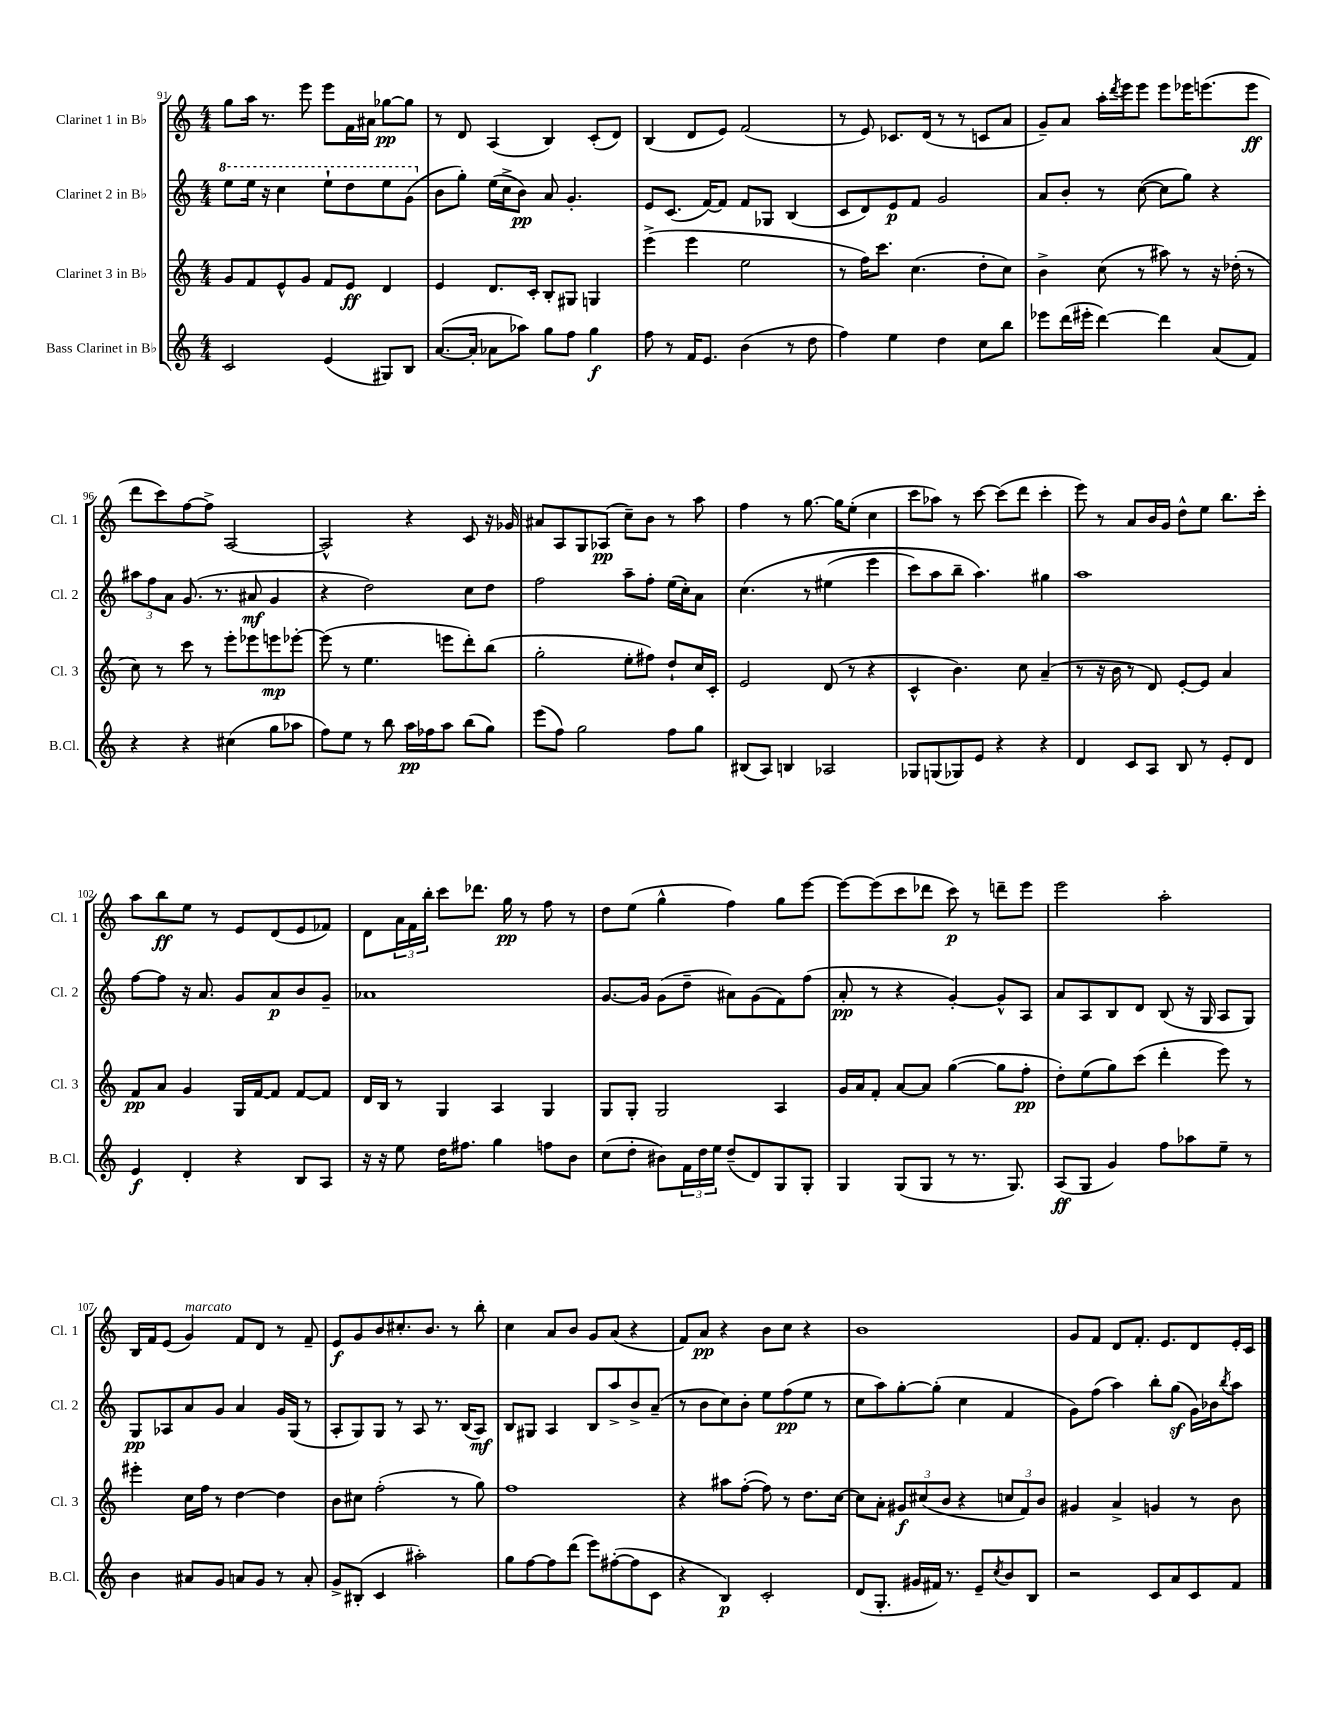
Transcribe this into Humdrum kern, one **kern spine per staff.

**kern	**kern	**kern	**kern
*staff4	*staff3	*staff2	*staff1
*clefG2	*clefG2	*clefG2	*clefG2
*k[]	*k[]	*k[]	*k[]
*M4/4	*M4/4	*M4/4	*M4/4
2c	8g	8eee	8gg
.	8f	16eee	16aa
.	.	16r	8.r
.	8e^^	4ccc	.
.	8g	.	8eee
(4e	8f	8eee`	8eee
.	8e	8ddd	16f
.	.	.	16a#
8G#)	4d	8eee	[8gg-
8B	.	(8gg	8gg-]
=	=	=	=
([8.a	4e	8b	8r
.	.	8gg')	8d
16a']	.	.	.
8a-	8.d	(16ee	(4A
.	.	16cc^	.
8aa-)	.	8b)	.
.	16c'	.	.
8gg	8B'	8a	4B)
8ff	8G#	4.g'	.
4gg	4G	.	(8c'
.	.	.	8d)
=	=	=	=
8ff	(4eee^	8e	(4B
8r	.	(8.c	.
16f	4eee	.	8d
8.e	.	[16f)	.
.	.	8f]	8e)
(4b	2ee	8f	(2f
.	.	8G-	.
8r	.	(4B	.
8dd	.	.	.
=	=	=	=
4ff)	8r	8c	8r
.	16ff)	8d)	8e)
.	8.ccc	.	.
4ee	.	8e	8.c-
.	(4.cc	8f	.
.	.	.	(16d
4dd	.	2g	8r
.	.	.	8r
8cc	8dd'	.	8c
8bb	8cc)	.	8a
=	=	=	=
8eee-	4b^	8a	8g~)
(16ddd	.	8b'	8a
16eee#'	.	.	.
[4ddd)	(8cc	8r	16aa'
.	.	.	8qddd
.	.	.	16eee
.	8r	([8cc	8eee
4ddd]	8aa#)	8cc]	8eee
.	8r	8gg)	16eee-
.	.	.	(8.eee
(8a	16r	4r	.
.	(16dd-'	.	.
8f)	8r	.	8eee
=	=	=	=
4r	8cc)	12aa#	8ddd
.	.	12ff	.
.	8r	.	8ccc)
.	.	12a	.
4r	8ccc	(8.g	[8ff
.	8r	.	8ff^]
.	.	8.r	.
(4cc#	8eee'	.	[2A
.	8eee-	8a#	.
8gg	8eee	4g	.
8aa-	[8eee-'	.	.
=	=	=	=
8ff)	(8eee-]	4r	2A^^]
8ee	8r	.	.
8r	4.ee	2dd)	.
8bb	.	.	.
16aa	.	.	4r
16ff-	.	.	.
8aa	8eee	.	.
(8bb	8ddd')	8cc	8c
8gg)	(8bb	8dd	16r
.	.	.	16g-
=	=	=	=
(8eee	2gg'	2ff	8a#
8ff)	.	.	8A
2gg	.	.	8G
.	.	.	(8A-
.	8ee'	8aa~	8cc~)
.	8ff#)	8ff'	8b
8ff	8dd`	(16ee	8r
.	.	16cc')	.
8gg	16cc	8a	8aa
.	16c'	.	.
=	=	=	=
(8B#	2e	&(4.cc	4ff
8A)	.	.	.
4B	.	.	8r
.	.	8r	[8.gg
2A-	(8d	(4ee#	.
.	.	.	16gg]
.	8r	.	(8ee'
.	4r	4eee	4cc
=	=	=	=
8G-	4c^^	8ccc)	8ccc
(8G	.	8aa	8aa-)
8G-)	4.b)	8bb~	8r
8e	.	4.aa&)	[8ccc
4r	.	.	(8ccc]
.	8cc	.	8ddd
4r	(4a~	4gg#	4ccc'
=	=	=	=
4d	8r	1aa	8eee)
.	16r	.	8r
.	16b	.	.
8c	8r	.	8a
8A	8d)	.	16b
.	.	.	16g
8B	[8e'	.	8dd^^
8r	8e]	.	8ee
8e'	4a	.	8.bb
8d	.	.	.
.	.	.	16ccc'
=	=	=	=
4e	8f	[8ff	8aa
.	8a	8ff]	8bb
4d'	4g	16r	8ee
.	.	8.a	.
.	.	.	8r
4r	16G	8g	8e
.	[16f	.	.
.	8f]	8a	(8d
8B	[8f	8b	8e
8A	8f]	8g~	8f-)
=	=	=	=
16r	16d	1a-	8d
16r	16B	.	.
8ee	8r	.	24a
.	.	.	24f
.	.	.	24bb'
16dd	4G	.	8ccc
8.ff#	.	.	.
.	.	.	8.ddd-
4gg	4A	.	.
.	.	.	16gg
.	.	.	8r
8ff	4G	.	8ff
8b	.	.	8r
=	=	=	=
(8cc	8G	[8.g	8dd
8dd'	8G'	.	(8ee
.	.	16g]	.
8b#)	2G	(8g	4gg^^
24f	.	8dd~	.
24dd	.	.	.
24ee	.	.	.
(8dd~	.	8a#)	4ff)
8d)	.	(8g	.
8G	4A	8f)	8gg
8G'	.	(8ff	[8eee
=	=	=	=
4G	16g	8a'	8eee_
.	16a	.	.
.	8f'	8r	(8eee]
(8G	[8a	4r	8ccc
8G	8a]	.	8ddd-
8r	([4gg	[4g')	8ccc)
8.r	.	.	8r
.	8gg]	8g^^]	8ddd~
8.G)	.	.	.
.	8ff'	8A	8eee
=	=	=	=
(8A	8dd')	8a	2eee
8G	(8ee	8A	.
4g)	8gg)	8B	.
.	(8ccc	8d	.
8ff	4ddd'	(8B	2aa'
8aa-	.	16r	.
.	.	16G	.
8ee~	8eee)	8A	.
8r	8r	8G)	.
=	=	=	=
4b	4eee#'	8G	16B
.	.	.	16f
.	.	8A-	(8e
8a#	16cc	8a	4g)
.	16ff	.	.
8g	8r	8g	.
8a	[4dd	4a	8f
8g	.	.	8d
8r	4dd]	16g	8r
.	.	(16G	.
8a'	.	8r	8f~
=	=	=	=
8g^	8b	8A'	8e
(8B#'	8cc#	8G)	8g
4c	(2ff'	8G	8b
.	.	8r	8.cc#'
2aa#')	.	8A	.
.	.	.	8.b
.	.	8.r	.
.	8r	.	8r
.	.	(16B	.
.	8gg)	8A)	8bb'
=	=	=	=
8gg	1ff	8B	4cc
[8ff	.	8G#	.
8ff]	.	4A	8a
(8ddd	.	.	8b
8eee)	.	8B	8g
([8ff#'	.	8aa^	(8a
8ff#]	.	8b^	4r
8c	.	(8a~	.
=	=	=	=
4r	4r	8r	8f)
.	.	8b	8a
4B)	8aa#	8cc)	4r
.	([8ff'	8b'	.
2c'	8ff])	8ee	8b
.	8r	(8ff	8cc
.	8.dd	8ee	4r
.	.	8r	.
.	[16cc	.	.
=	=	=	=
(8d	8cc]	8cc	1b
8.G'	8a'	8aa)	.
.	12g#	[8gg'	.
16g#	.	.	.
.	(12cc#	.	.
16f#)	.	(8gg']	.
.	12b	.	.
8.r	.	.	.
.	4r	4cc	.
8e~	.	.	.
8qcc	.	.	.
8b	12cc	4f	.
.	12f)	.	.
8B	.	.	.
.	12b	.	.
=	=	=	=
2r	4g#	8g)	8g
.	.	(8ff	8f
.	4a^	4aa)	8d
.	.	.	8.f'
8c	4g	8bb'	.
.	.	.	8.e
8a	.	(8gg	.
8c	8r	16g)	8d
.	.	16b-	.
.	.	8qbb	.
8f	8b	8aa	16e'
.	.	.	16c
==	==	==	==
*-	*-	*-	*-
